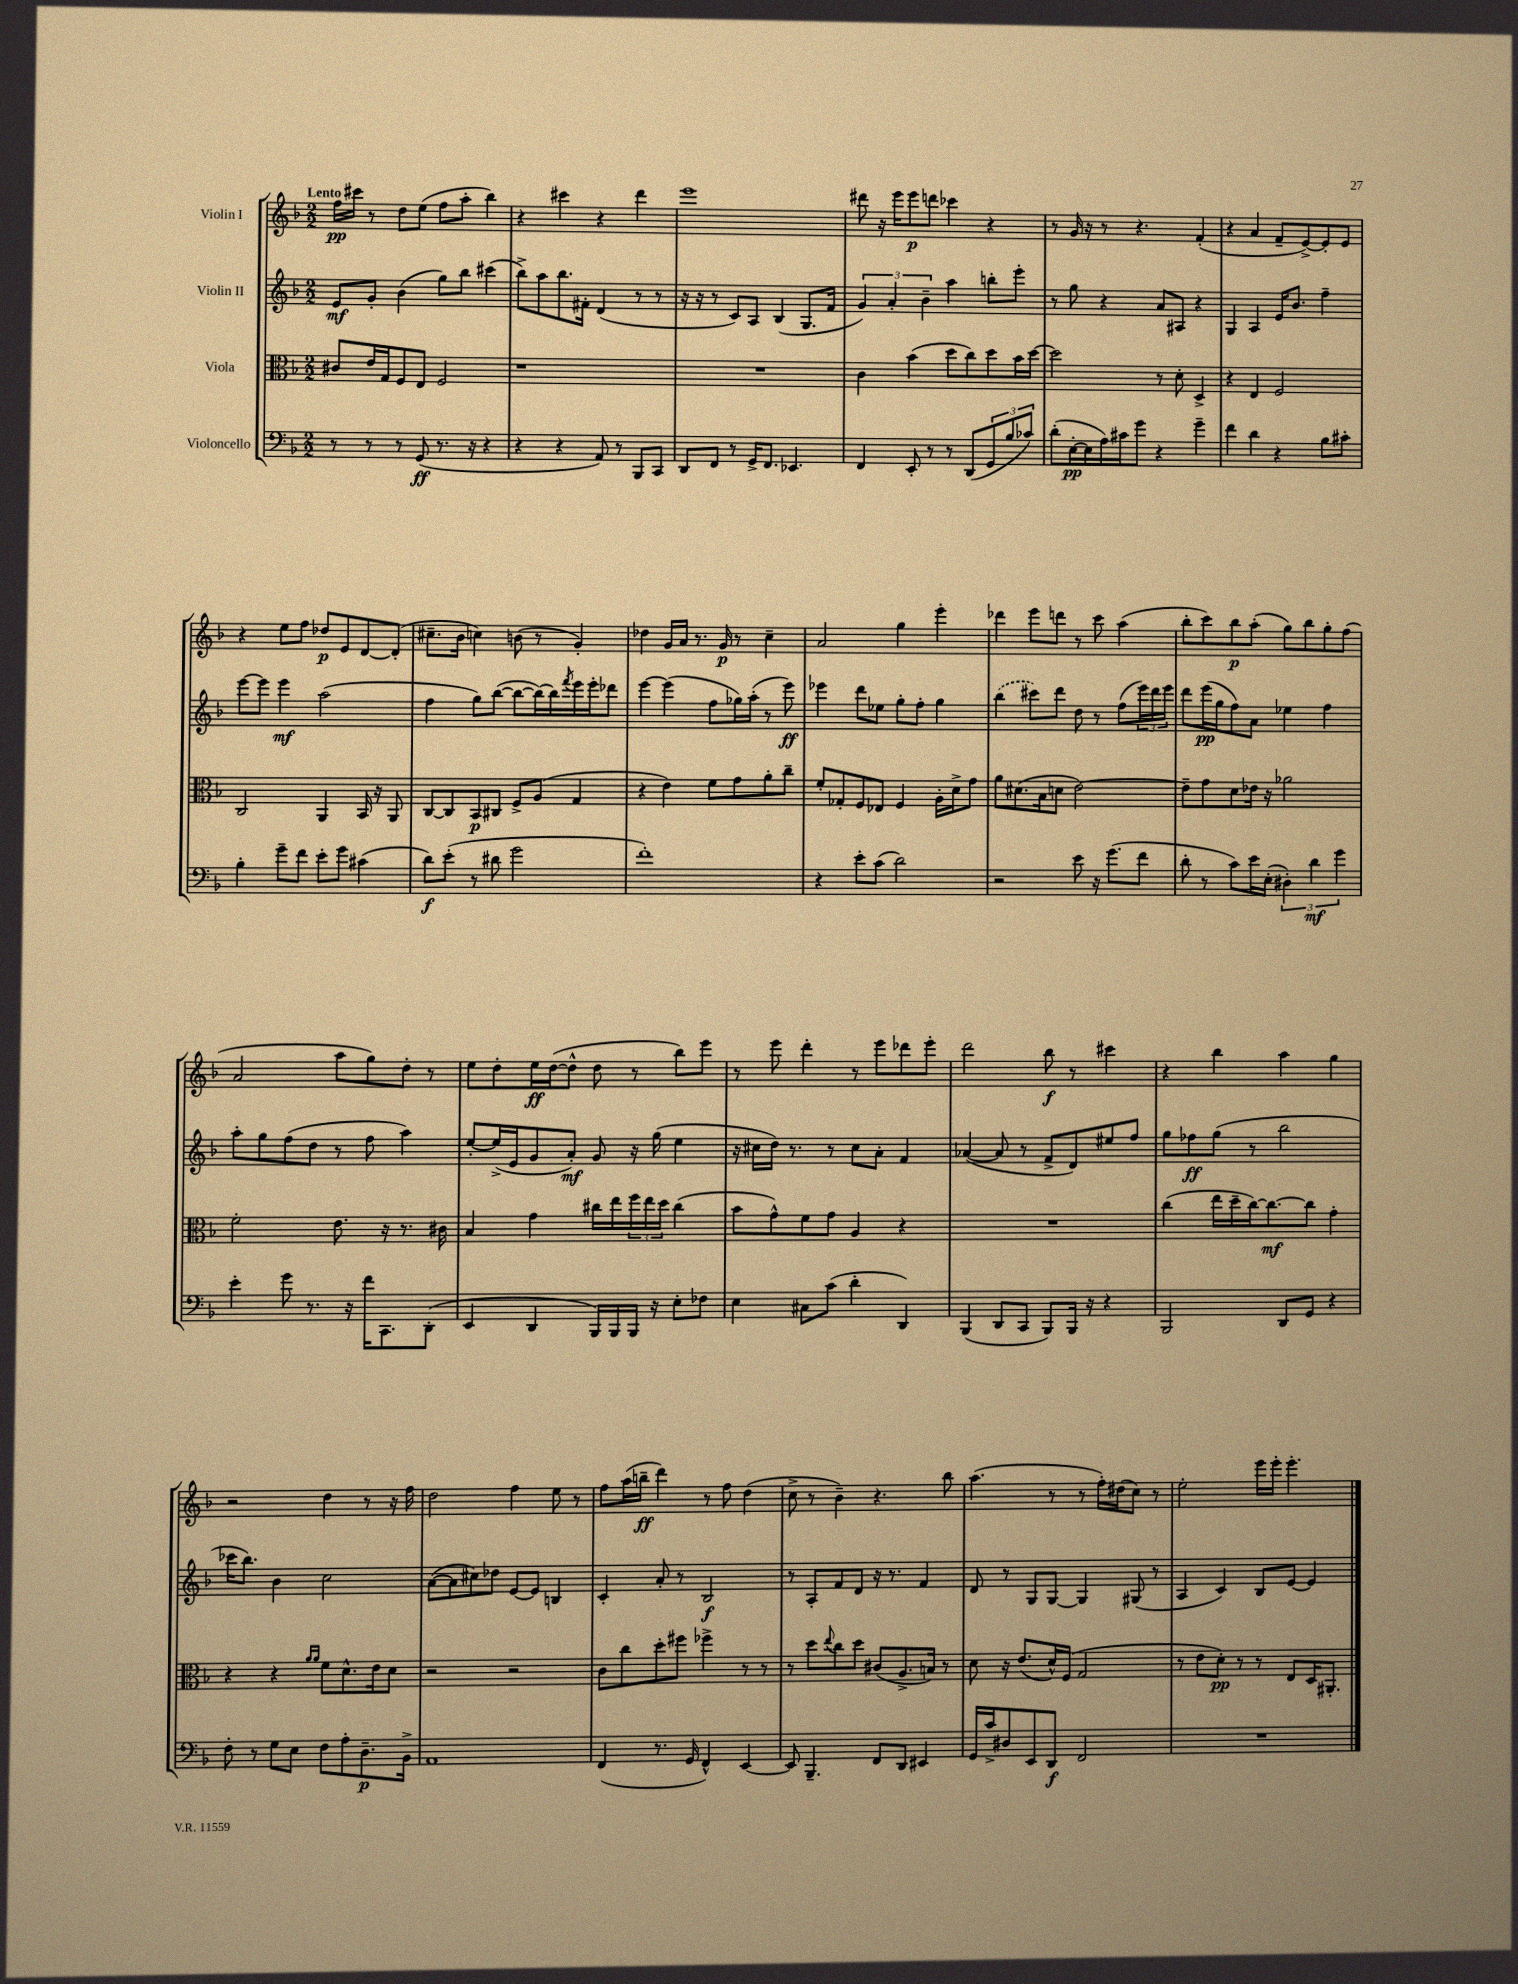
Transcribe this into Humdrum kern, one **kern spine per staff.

**kern	**dynam	**kern	**dynam	**kern	**dynam	**kern	**dynam
*part4	*part4	*part3	*part3	*part2	*part2	*part1	*part1
*staff4	*staff4	*staff3	*staff3	*staff2	*staff2	*staff1	*staff1
*I"Violoncello	*	*I"Viola	*	*I"Violin II	*	*I"Violin I	*
*clefF4	*	*clefC3	*	*clefG2	*	*clefG2	*
*k[b-]	*	*k[b-]	*	*k[b-]	*	*k[b-]	*
*M2/2	*	*M2/2	*	*M2/2	*	*M2/2	*
=1	=1	=1	=1	=1	=1	=1	=1
!	!	!	!	!	!	!LO:TX:a:B:t=Lento	!
8r	.	8c#X/L	.	8e/L	mf	16ff\LL	pp
.	.	.	.	.	.	16ccc#X\JJ	.
8r	.	16e/L	.	8g'/J	.	8r	.
.	.	16G/J	.	.	.	.	.
8r	.	8F/	.	(4b-\	.	8dd\L	.
(8GG/	ff	8E/J	.	.	.	(8ee\J	.
8.r	.	2F/	.	8gg\L)	.	8ff\L	.
.	.	.	.	8bb-\J	.	8aa'\J	.
16r	.	.	.	.	.	.	.
4r	.	.	.	(4ccc#X\	.	4bb-\)	.
=2	=2	=2	=2	=2	=2	=2	=2
4r	.	1r	.	8bb-^\L)	.	4r	.
.	.	.	.	8aa\	.	.	.
4r	.	.	.	8.bb-\	.	4ccc#X\	.
.	.	.	.	16f#X'\Jk	.	.	.
8AA/)	.	.	.	(4d/	.	4r	.
8r	.	.	.	.	.	.	.
8BBB-/L	.	.	.	8r	.	4ddd\	.
8CC/J	.	.	.	8r	.	.	.
=3	=3	=3	=3	=3	=3	=3	=3
8DD/L	.	1r	.	16r	.	1eee	.
.	.	.	.	16r	.	.	.
8FF/J	.	.	.	8r	.	.	.
8r	.	.	.	8c/L)	.	.	.
16GG^/KL	.	.	.	8A/J	.	.	.
8.FF/J	.	.	.	.	.	.	.
.	.	.	.	(4B-/	.	.	.
4.EE-X/	.	.	.	.	.	.	.
.	.	.	.	8.G/L	.	.	.
.	.	.	.	16f/Jk	.	.	.
=4	=4	=4	=4	=4	=4	=4	=4
4FF/	.	4c\	.	6g/)	.	8ddd#X\	.
.	.	.	.	.	.	16r	.
.	.	.	.	6a'/	.	.	.
.	.	.	.	.	.	16eee\KL	.
8EE'/	.	(4b-\	.	.	.	8eee\	p
.	.	.	.	6b-~\	.	.	.
8r	.	.	.	.	.	8dddn\J	.
8r	.	8dd\L	.	4aa\	.	4ccc-X\	.
(8DD/L	.	8cc\)	.	.	.	.	.
12GG/	.	8dd\	.	8bbn'\L	.	4r	.
12B-/	.	.	.	.	.	.	.
.	.	16b-\L	.	8eee'\J	.	.	.
12c-X/J)	.	.	.	.	.	.	.
.	.	[16dd\JJ	.	.	.	.	.
=5	=5	=5	=5	=5	=5	=5	=5
(8d'\L	.	2dd\]	.	8r	.	8r	.
[16E'\L	pp	.	.	8gg\	.	16g/	.
16E\]	.	.	.	.	.	16r	.
16A\)	.	.	.	4r	.	8r	.
16c#X\J	.	.	.	.	.	.	.
8g\J	.	.	.	.	.	4.r	.
4r	.	8r	.	8a/L	.	.	.
.	.	8d'\	.	8A#X/J	.	.	.
4g~\	.	4D^/	.	4r	.	(4f'/	.
=6	=6	=6	=6	=6	=6	=6	=6
4f\	.	4r	.	4G/	.	4r	.
4d\	.	4E/	.	4A/	.	4a/	.
4r	.	2F/	.	16e/KL	.	8f~/L	.
.	.	.	.	8.b-/J	.	.	.
.	.	.	.	.	.	[8e^/)	.
8B-\L	.	.	.	4ff~\	.	8e'/]	.
8c#X'\J	.	.	.	.	.	8e/J	.
!!LO:LB:g=z
=7	=7	=7	=7	=7	=7	=7	=7
4B-'\	.	2C/	.	[8eee\L	.	4r	.
.	.	.	.	8eee\J]	.	.	.
8g~\L	.	.	.	4eee\	mf	8ee\L	.
8f\J	.	.	.	.	.	8ff\J	.
8e'\L	.	4AA/	.	(2aa\	.	8dd-X/L	p
8g\J	.	.	.	.	.	8e/	.
(4c#X\	.	16BB-/	.	.	.	[8d/	.
.	.	16r	.	.	.	.	.
.	.	8AA/	.	.	.	(8d'/J]	.
=8	=8	=8	=8	=8	=8	=8	=8
8d\L)	f	[8C/L	.	4ff\	.	8.cc#X~\L	.
(8e'\J	.	8C/]	.	.	.	.	.
.	.	.	.	.	.	16b-\Jk	.
8r	.	8BB-/	p	8gg\L)	.	4ccn\)	.
8d#X\	.	8C#X/J	.	([8bb-\J	.	.	.
2g\	.	8F^/L	.	8bb-\L_	.	(8bn\	.
.	.	(8A/J	.	16bb-\L_)	.	8r	.
.	.	.	.	16bb-\]	.	.	.
.	.	.	.	8qfff/	.	.	.
.	.	4G/	.	16eee\	.	4g'/)	.
.	.	.	.	16eee'\J	.	.	.
.	.	.	.	8ddd-X\J	.	.	.
=9	=9	=9	=9	=9	=9	=9	=9
1f')	.	4r	.	[4eee\	.	4dd-X\	.
.	.	4e\)	.	(4eee\]	.	16g/LL	.
.	.	.	.	.	.	16a/JJ	.
.	.	.	.	.	.	8.r	.
.	.	8f\L	.	8ff\L	.	.	.
.	.	.	.	.	.	16g/	p
.	.	8g\	.	16gg-X\L)	.	8r	.
.	.	.	.	(16aa'\JJ	.	.	.
.	.	8a'\	.	8r	.	4cc~\	.
.	.	8cc~\J	.	8eee\)	ff	.	.
=10	=10	=10	=10	=10	=10	=10	=10
4r	.	8f'/L	.	4eee-X\	.	2a/	.
.	.	8G-X'/	.	.	.	.	.
8e'\L	.	8F/	.	8ddd\L	.	.	.
(8c\J	.	8E-X/J	.	8ee-X\J	.	.	.
2d\)	.	4F/	.	8gg'\L	.	4gg\	.
.	.	.	.	8ff'\J	.	.	.
.	.	16A'\LL	.	4gg\	.	4eee'\	.
.	.	16d^\J	.	.	.	.	.
.	.	8g\J	.	.	.	.	.
=11	=11	=11	=11	=11	=11	=11	=11
2r	.	8a\L	.	(4bb-\	.	4ddd-X\	.
.	.	(8.d#X\	.	.	.	.	.
.	.	.	.	8ccc#X\L)	.	8eee\L	.
.	.	16B-\k	.	.	.	.	.
.	.	8dn\J	.	8ddd\J	.	8dddn\J	.
8e\	.	[2e\)	.	8dd\	.	8r	.
16r	.	.	.	8r	.	8ccc\	.
(8.g\L	.	.	.	.	.	.	.
.	.	.	.	(8ff\L	.	(4aa\	.
8f\J	.	.	.	24eee\L)	.	.	.
.	.	.	.	24ddd\	.	.	.
.	.	.	.	24eee\JJ	.	.	.
=12	=12	=12	=12	=12	=12	=12	=12
8d'\	.	8e~\L]	.	8ddd\L	.	8bb-'\L	.
8r	.	8g\	.	(16eee\L	pp	8ccc\)	.
.	.	.	.	16gg\J	.	.	.
8c\L)	.	8d\	.	8ff\)	.	8bb-\	p
16e\L	.	16e-X\Jk	.	8a\J	.	(8aa'\J	.
(16E'\JJ	.	16r	.	.	.	.	.
6D#X'\)	.	2a-X\	.	4ee-X\	.	8gg\L)	.
.	.	.	.	.	.	8bb-\	.
6d\	mf	.	.	.	.	.	.
.	.	.	.	4ff\	.	8gg'\	.
6g\	.	.	.	.	.	.	.
.	.	.	.	.	.	(8ff\J	.
!!LO:LB:g=z
=13	=13	=13	=13	=13	=13	=13	=13
4e'\	.	2f'\	.	8aa'\L	.	2a/	.
.	.	.	.	8gg\	.	.	.
8g\	.	.	.	(8ff\	.	.	.
8.r	.	.	.	8dd\J	.	.	.
.	.	8.e\	.	8r	.	8aa\L	.
16r	.	.	.	.	.	.	.
16f\KL	.	.	.	8ff\	.	8gg\)	.
8.CC\	.	16r	.	.	.	.	.
.	.	8.r	.	4aa\)	.	8dd'\J	.
(8DD'\J	.	.	.	.	.	8r	.
.	.	16c#X\	.	.	.	.	.
=14	=14	=14	=14	=14	=14	=14	=14
4EE/	.	4B-/	.	[8ee'/L	.	8ee\L	.
.	.	.	.	(16ee^/L]	.	8dd'\	.
.	.	.	.	16e/J	.	.	.
4DD/	.	4g\	.	8g/	.	16ee\L	ff
.	.	.	.	.	.	([16dd\J	.
.	.	.	.	8a'/J)	mf	8dd^^\J]	.
16BBB-/LL)	.	16cc#X\LL	.	8g/	.	8dd\	.
16BBB-/	.	16ee\	.	.	.	.	.
16BBB-/JJ	.	24ff\	.	16r	.	8r	.
.	.	24ee\	.	.	.	.	.
16r	.	.	.	(16gg\	.	.	.
.	.	24dd\JJ	.	.	.	.	.
8E'\L	.	(4cc#\	.	4ee\	.	8bb-\L)	.
8F-X\J	.	.	.	.	.	8eee\J	.
=15	=15	=15	=15	=15	=15	=15	=15
4E\	.	8b-\L	.	16r	.	8r	.
.	.	.	.	16cc#X\LL	.	.	.
.	.	8g^^\)	.	16dd\JJ)	.	8eee\	.
.	.	.	.	8.r	.	.	.
8C#X\L	.	8f\	.	.	.	4ddd'\	.
(8c\J	.	8g\J	.	8r	.	.	.
4d'\	.	4A/	.	8cc#\L	.	8r	.
.	.	.	.	8a'\J	.	8eee\L	.
4DD/)	.	4r	.	4f/	.	8ddd-X\	.
.	.	.	.	.	.	8eee'\J	.
=16	=16	=16	=16	=16	=16	=16	=16
(4BBB-/	.	1r	.	([4a-X/	.	2ddd\	.
8DD/L	.	.	.	8a-/]	.	.	.
8CC/J	.	.	.	8r	.	.	.
8BBB-/L)	.	.	.	8f^/L	.	8bb-\	f
16BBB-/Jk	.	.	.	8d/)	.	8r	.
16r	.	.	.	.	.	.	.
4r	.	.	.	8ee#X/	.	4ccc#X\	.
.	.	.	.	8ff/J	.	.	.
=17	=17	=17	=17	=17	=17	=17	=17
2BBB-/	.	(4cc\	.	8gg\L	.	4r	.
.	.	.	.	8ff-X\	ff	.	.
.	.	16ee\LL	.	(8gg\J	.	4bb-\	.
.	.	16dd~\	.	.	.	.	.
.	.	[16cc\J)	.	8r	.	.	.
.	.	8.cc\_	mf	.	.	.	.
8DD/L	.	.	.	2bb-\	.	4aa\	.
8GG/J	.	8cc\J]	.	.	.	.	.
4r	.	4g'\	.	.	.	4gg\	.
!!LO:LB:g=z
=18	=18	=18	=18	=18	=18	=18	=18
8F'\	.	4r	.	16ccc-X\KL	.	2r	.
.	.	.	.	8.bb-\J)	.	.	.
8r	.	.	.	.	.	.	.
8G\L	.	4r	.	4b-\	.	.	.
8E\J	.	.	.	.	.	.	.
.	.	16qqa/LL	.	.	.	.	.
.	.	16qqa/JJ	.	.	.	.	.
8F\L	.	8f\L	.	2cc\	.	4dd\	.
8A'\	.	8.d^^\	.	.	.	.	.
8.D~\	p	.	.	.	.	8r	.
.	.	16e\k	.	.	.	.	.
.	.	8d\J	.	.	.	16r	.
16BB-^\Jk	.	.	.	.	.	16ff\	.
=19	=19	=19	=19	=19	=19	=19	=19
1AA	.	2r	.	([8a\L	.	2dd\	.
.	.	.	.	8a\]	.	.	.
.	.	.	.	8cc#X\)	.	.	.
.	.	.	.	8dd-X\J	.	.	.
.	.	2r	.	[8e/L	.	4ff\	.
.	.	.	.	8e/J]	.	.	.
.	.	.	.	4Bn/	.	8ee\	.
.	.	.	.	.	.	8r	.
=20	=20	=20	=20	=20	=20	=20	=20
(4FF/	.	8c\L	.	4c'/	.	8ff\L	.
.	.	8cc\	.	.	.	(16aa\L	.
.	.	.	.	.	.	16bbn~\JJ	ff
8.r	.	8dd'\	.	8a'/	.	4ddd\)	.
.	.	8ff#X\J	.	8r	.	.	.
16GG/	.	.	.	.	.	.	.
4FF^^/)	.	4ff-X^\	.	2B-/	f	8r	.
.	.	.	.	.	.	8ff\	.
[4EE/	.	8r	.	.	.	(4dd\	.
.	.	8r	.	.	.	.	.
=21	=21	=21	=21	=21	=21	=21	=21
8EE/]	.	8r	.	8r	.	8cc^\	.
4.BBB-~/	.	8dd\L	.	8A'/L	.	8r	.
.	.	8qqee/	.	.	.	.	.
.	.	8cc\	.	8f/	.	4b-~\)	.
.	.	8dd\J	.	8d/J	.	.	.
8FF/L	.	(8c#X/L	.	16r	.	4.r	.
.	.	.	.	8.r	.	.	.
8DD/J	.	8.A^/	.	.	.	.	.
4EE#X/	.	.	.	4f/	.	.	.
.	.	16Bn/Jk)	.	.	.	.	.
.	.	8r	.	.	.	8bb-\	.
=22	=22	=22	=22	=22	=22	=22	=22
16GG/LL	.	8d\	.	8d/	.	(4.aa\	.
16c^/J	.	.	.	.	.	.	.
8D#X/	.	16r	.	8r	.	.	.
.	.	(8.e/L	.	.	.	.	.
8EE/	.	.	.	8G/L	.	.	.
8DD/J	f	16d^^/L)	.	[8G/J	.	8r	.
.	.	(16F/JJ	.	.	.	.	.
2FF/	.	2G/	.	4G/]	.	8r	.
.	.	.	.	.	.	16ff'\LL)	.
.	.	.	.	.	.	(16dd#X\J	.
.	.	.	.	(8G#X/	.	8cc\J)	.
.	.	.	.	8r	.	8r	.
=23	=23	=23	=23	=23	=23	=23	=23
1r	.	8r	.	4A/	.	2ee'\	.
.	.	8e\L	.	.	.	.	.
.	.	8d'\J)	pp	4c/)	.	.	.
.	.	8r	.	.	.	.	.
.	.	8r	.	8B-/L	.	16eee\LL	.
.	.	.	.	.	.	16eee'\JJ	.
.	.	8E/L	.	[8e/J	.	4.eee'\	.
.	.	16D/K	.	4e/]	.	.	.
.	.	8.AA#X'/J	.	.	.	.	.
==	==	==	==	==	==	==	==
*-	*-	*-	*-	*-	*-	*-	*-
